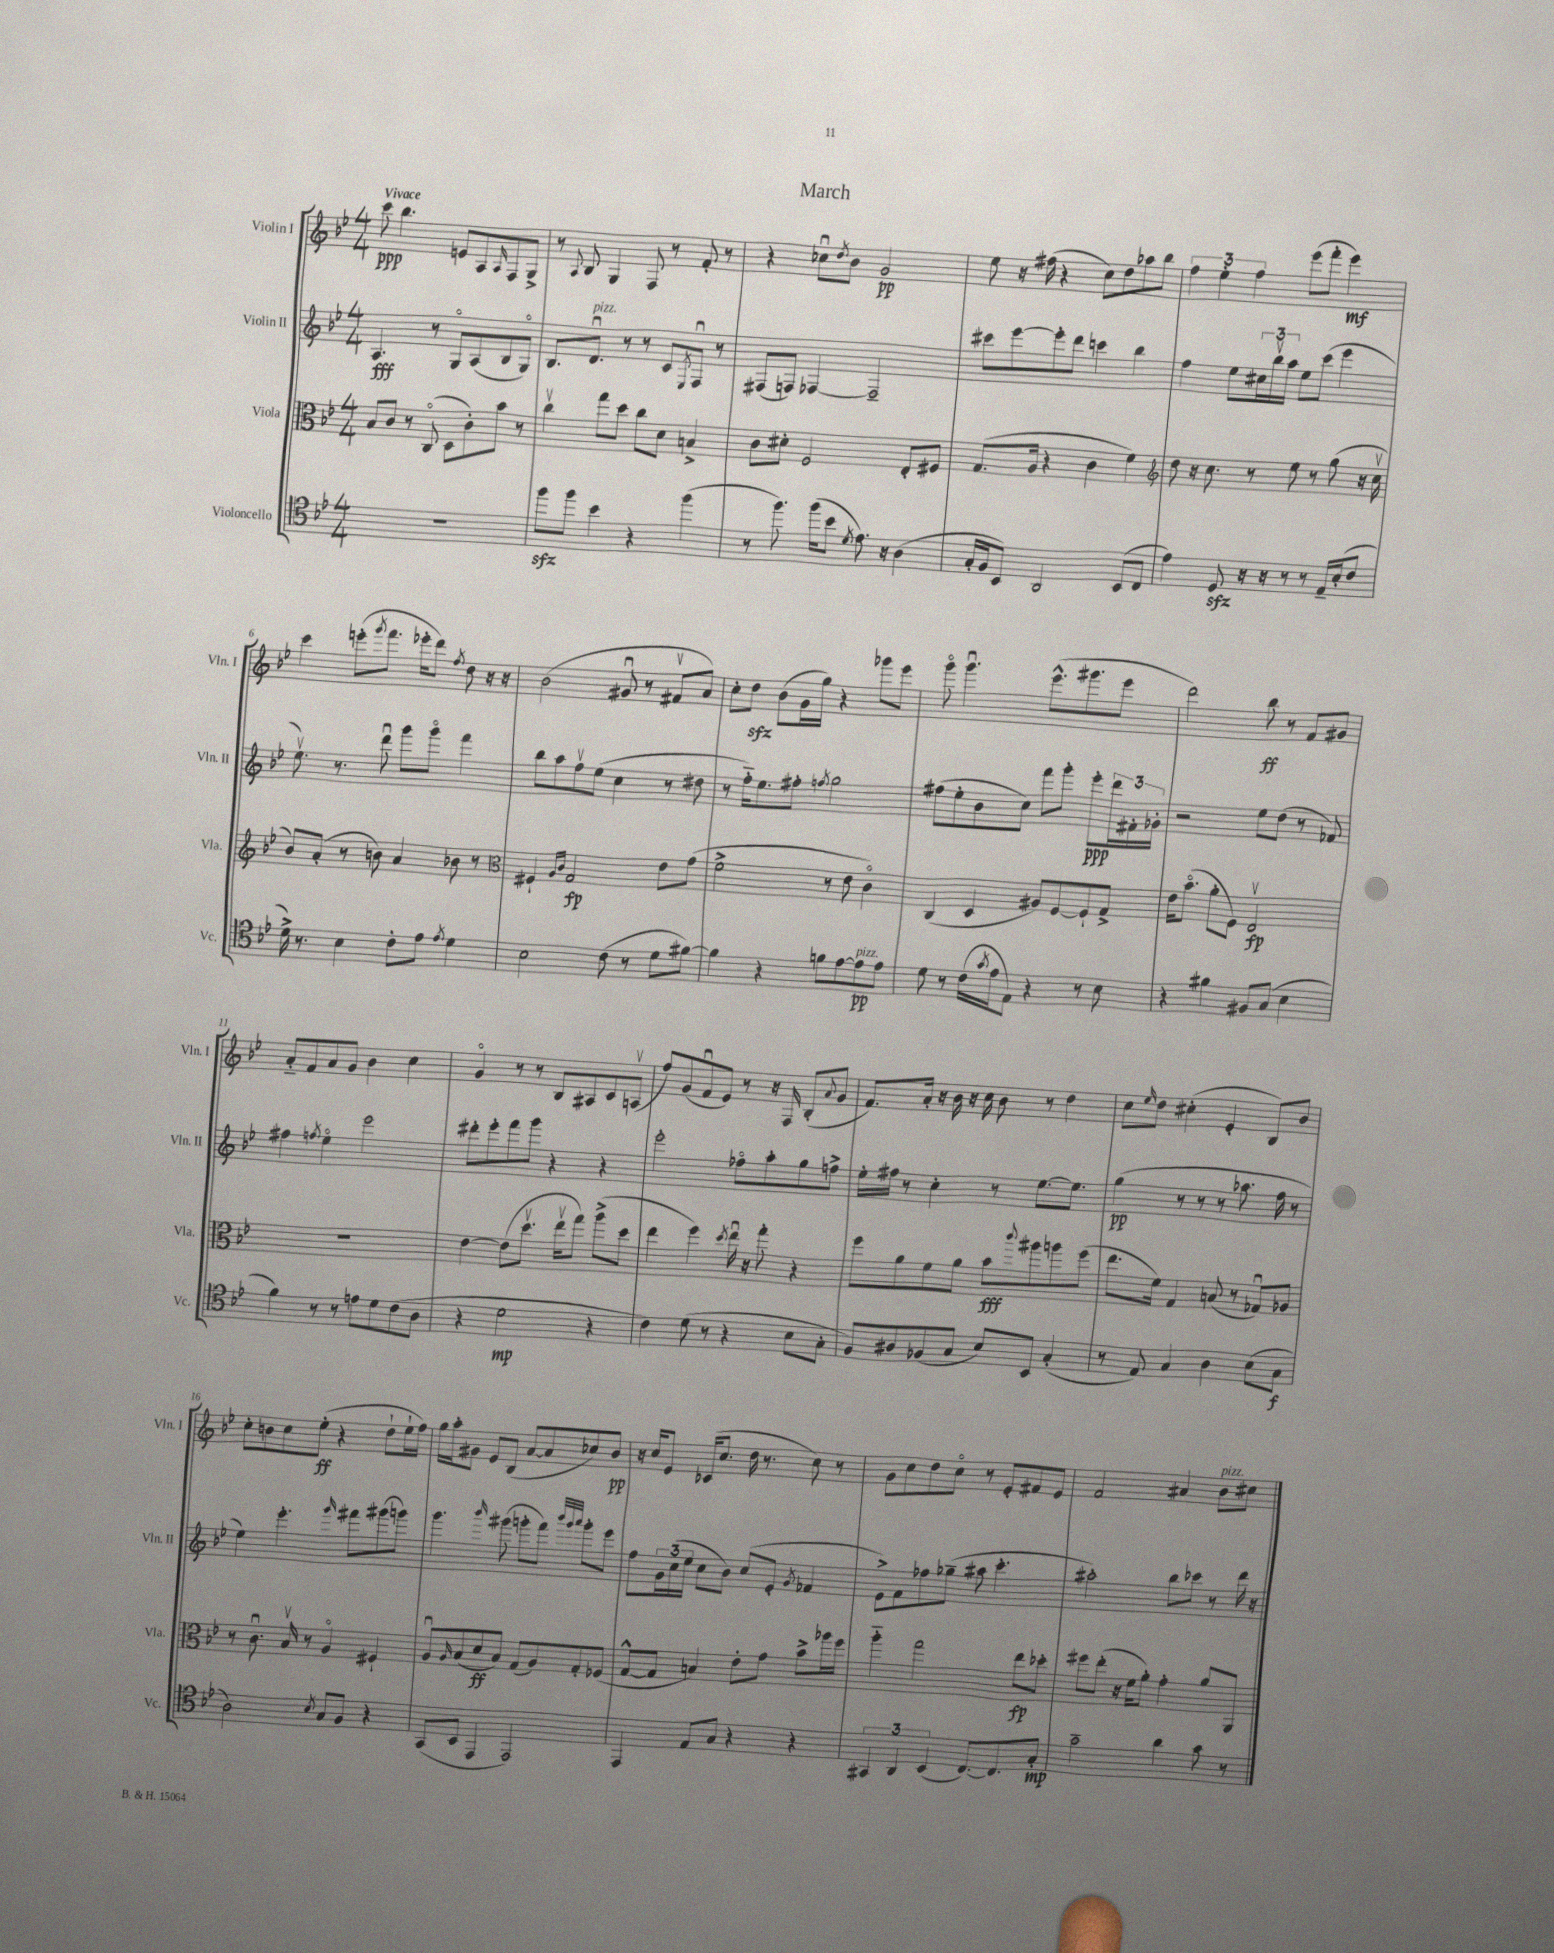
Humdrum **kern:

**kern	**dynam	**kern	**dynam	**kern	**dynam	**kern	**dynam
*part4	*part4	*part3	*part3	*part2	*part2	*part1	*part1
*staff4	*staff4	*staff3	*staff3	*staff2	*staff2	*staff1	*staff1
*I"Violoncello	*	*I"Viola	*	*I"Violin II	*	*I"Violin I	*
*I'Vc.	*	*I'Vla.	*	*I'Vln. II	*	*I'Vln. I	*
*clefC4	*	*clefC3	*	*clefG2	*	*clefG2	*
*k[b-e-]	*	*k[b-e-]	*	*k[b-e-]	*	*k[b-e-]	*
*M4/4	*	*M4/4	*	*M4/4	*	*M4/4	*
=1	=1	=1	=1	=1	=1	=1	=1
!	!	!	!	!	!	!LO:TX:a:B:t=Vivace	!
1r	.	8B-/L	.	4.A/	fff	8ccc\	ppp
.	.	8c/J	.	.	.	4.bb-\	.
.	.	8r	.	.	.	.	.
.	.	(8C/	.	8r	.	.	.
.	.	8D\L	.	8G/L	.	8en/L	.
.	.	8c'\)	.	(8A/	.	8A/	.
.	.	.	.	.	.	16qqA/	.
.	.	8b-\J	.	8B-/	.	8F/	.
.	.	8r	.	8G/J)	.	8G^/J	.
=2	=2	=2	=2	=2	=2	=2	=2
8ffzz\L	.	4ccv\	.	8.B-/L	.	8r	.
.	.	.	.	.	.	8qqA/	.
8ff\J	.	.	.	.	.	8B-/	.
!	!	!	!	!LO:TX:a:i:t=pizz.	!	!	!
.	.	.	.	8.du/J	.	.	.
4b-\	.	8gg\L	.	.	.	4G/	.
.	.	8dd\J	.	8r	.	.	.
4r	.	8cc\L	.	8r	.	8F/	.
.	.	8d\J	.	8c/L	.	8r	.
.	.	.	.	8qE-/	.	.	.
(4ff\	.	4Bn^/	.	8Fu/J	.	8f'/	.
.	.	.	.	8r	.	8r	.
=3	=3	=3	=3	=3	=3	=3	=3
8r	.	8c\L	.	(8F#X/L	.	4r	.
8.ff\)	.	8d#X'\J	.	8Fn/J)	.	.	.
.	.	2F/	.	[4F-X/	.	8cc-Xu\L	.
(16ff\KL	.	.	.	.	.	.	.
.	.	.	.	.	.	8qdd/	.
8b-\J	.	.	.	.	.	8b-\J	.
8qd/	.	.	.	.	.	.	.
8.e-\)	.	.	.	2F-~/]	.	2g/	pp
16r	.	.	.	.	.	.	.
(4A\	.	8E-'/L	.	.	.	.	.
.	.	8F#X/J	.	.	.	.	.
=4	=4	=4	=4	=4	=4	=4	=4
16G'/LL	.	(8.G/L	.	8ccc#X\L	.	8ee-\	.
16F/J	.	.	.	.	.	.	.
8BB-/J)	.	.	.	[8eee-\	.	16r	.
.	.	16A/Jk	.	.	.	(16ff#X\	.
2AA/	.	4r	.	8eee-'\]	.	4r	.
.	.	.	.	8ddd\J	.	.	.
.	.	4c\	.	4cccn\	.	8cc\L)	.
.	.	.	.	.	.	8dd\	.
(8BB-/L	.	4f\)	.	4bb-\	.	8aa-X\	.
8C/J	.	.	.	.	.	8bb-\J	.
=5	=5	=5	=5	=5	=5	=5	=5
*	*	*clefG2	*	*	*	*	*
4e-\)	.	8dd\	.	4ff\	.	6ff\	.
.	.	16r	.	.	.	.	.
.	.	.	.	.	.	6ee-'\	.
.	.	8.cc\	.	.	.	.	.
8Dzz/	.	.	.	8ee-\L	.	.	.
.	.	.	.	.	.	6ff\	.
16r	.	8r	.	24cc#X\L	.	.	.
.	.	.	.	24bb-v\	.	.	.
16r	.	.	.	.	.	.	.
.	.	.	.	24aa\JJ	.	.	.
8r	.	8ee-\	.	8ee-\L	.	(8eee-\L	.
8r	.	8r	.	(8ccc\J	.	8fff'\J	.
16E-~/LL	.	(8gg\	.	4eee-\	.	4eee-\)	mf
(16B-'/J	.	.	.	.	.	.	.
8c/J	.	16r	.	.	.	.	.
.	.	16ccv\	.	.	.	.	.
!!LO:LB:g=z
=6	=6	=6	=6	=6	=6	=6	=6
16d^\)	.	8b-/L)	.	8.ee-v\)	.	4ccc\	.
8.r	.	.	.	.	.	.	.
.	.	(8a'/J	.	.	.	.	.
.	.	.	.	8.r	.	.	.
4B-\	.	8r	.	.	.	(8eeen'\L	.
.	.	.	.	.	.	8qggg/	.
.	.	8bn\)	.	8dddu\	.	8.fff\J	.
8c'\L	.	4a/	.	8ggg\L	.	.	.
.	.	.	.	.	.	16eee-X'\KL	.
8e-\J	.	.	.	8ggg\J	.	8ddd\J)	.
8qe-/	.	.	.	.	.	8qff/	.
4d\	.	8b-X\	.	4fff\	.	8dd\	.
.	.	8r	.	.	.	16r	.
.	.	.	.	.	.	16r	.
=7	=7	=7	=7	=7	=7	=7	=7
*	*	*clefC3	*	*	*	*	*
2B-\	.	4F#X`/	.	8bb-\L	.	(2b-\	.
.	.	.	.	8aa\	.	.	.
.	.	16qqA/LL	.	.	.	.	.
.	.	16qqc/JJ	.	.	.	.	.
.	.	2G/	fp	8ffv\	.	.	.
.	.	.	.	(8ee-\J	.	.	.
(8c\	.	.	.	4cc\	.	8g#Xu/	.
8r	.	.	.	.	.	8r	.
8d\L	.	8e-\L	.	8r	.	8f#Xv/L	.
[8f#X\J)	.	(8g\J	.	8dd#X\	.	8a/J)	.
=8	=8	=8	=8	=8	=8	=8	=8
4f#\]	.	2f^\	.	8r	.	8cc'\L	.
.	.	.	.	16ff\KL)	.	8ddzz\J	.
.	.	.	.	8.ee-\	.	.	.
4r	.	.	.	.	.	(8b-\L	.
.	.	.	.	8ff#X'\J	.	16g\L	.
.	.	.	.	.	.	16gg\JJ)	.
.	.	.	.	8qffn/	.	.	.
8fn\L	.	8r	.	2gg\	.	4r	.
[8e-\	.	8e-\	.	.	.	.	.
!LO:TX:a:i:t=pizz.	!	!	!	!	!	!	!
8e-\]	pp	4c\)	.	.	.	8ggg-X\L	.
8e-\J	.	.	.	.	.	8eee-\J	.
=9	=9	=9	=9	=9	=9	=9	=9
8d\	.	(4C/	.	(8ff#X\L	.	8ggg\	.
8r	.	.	.	8ee-'\	.	4.gggu\	.
(16c\LL	.	4D/	.	8b-\	.	.	.
8qg/	.	.	.	.	.	.	.
16e-\J	.	.	.	.	.	.	.
8E-\J)	.	.	.	8cc\J)	.	.	.
4r	.	8A#X/L)	.	8fff\L	.	(8.eee-^^\L	.
.	.	[8F/	.	8ggg'\J	.	.	.
.	.	.	.	.	.	8.ggg#X\	.
8r	.	8F`/]	.	8eee-'\L	ppp	.	.
8B-\	.	8G^/J	.	24ddd\L	.	8eee-\J	.
.	.	.	.	24f#X'\	.	.	.
.	.	.	.	24g-X'\JJ	.	.	.
=10	=10	=10	=10	=10	=10	=10	=10
4r	.	16e-\KL	.	2r	.	2ddd\)	.
.	.	(8.b-\J	.	.	.	.	.
4f#X\	.	8a'\L	.	.	.	.	.
.	.	8F\J)	.	.	.	.	.
8F#X/L	.	2E-v/	fp	8ee-\L	.	8bb-\	ff
(8G/J	.	.	.	(8dd\J	.	8r	.
4B-\	.	.	.	8r	.	8f/L	.
.	.	.	.	8f-X/)	.	8g#X/J	.
!!LO:LB:g=z
=11	=11	=11	=11	=11	=11	=11	=11
4f\)	.	1r	.	4ff#X\	.	8a/L	.
.	.	.	.	.	.	8f/	.
.	.	.	.	8qffn/	.	.	.
8r	.	.	.	4ee-\	.	8a/	.
8r	.	.	.	.	.	8g/J	.
8en\L	.	.	.	2eee-\	.	4b-\	.
8d\	.	.	.	.	.	.	.
(8c\	.	.	.	.	.	4cc\	.
8A\J	.	.	.	.	.	.	.
=12	=12	=12	=12	=12	=12	=12	=12
4r	.	[4e-\	.	8ddd#X'\L	.	4g/	.
.	.	.	.	8eee-'\	.	.	.
2d\	mp	(8e-\L]	.	8fff\	.	8r	.
.	.	8.ddv\J	.	8ggg\J	.	8r	.
.	.	.	.	4r	.	8B-/L	.
.	.	16ee-v\KL	.	.	.	.	.
.	.	8gg\J)	.	.	.	8A#X/	.
4r	.	(8aa^\L	.	4r	.	8c/	.
.	.	8dd\J	.	.	.	(8Anv/J	.
=13	=13	=13	=13	=13	=13	=13	=13
4c\)	.	4ee-\	.	2eee-'\	.	8ff/L)	.
.	.	.	.	.	.	(8g/	.
(8d\	.	4ff\)	.	.	.	8fu/	.
8r	.	.	.	.	.	8e-/J)	.
.	.	8qdd/	.	.	.	.	.
4r	.	16ee-u\	.	8ff-X\L	.	8r	.
.	.	16r	.	.	.	.	.
.	.	8gg'\	.	8aa'\	.	16r	.
.	.	.	.	.	.	16F/	.
8B-\L	.	4r	.	8gg\	.	(8B-'/L	.
.	.	.	.	.	.	8qqa/	.
8G'\J	.	.	.	8ffn^\J	.	8g/J	.
=14	=14	=14	=14	=14	=14	=14	=14
8F/L)	.	8ff\L	.	16ee-'\LL	.	8.f/L)	.
.	.	.	.	16ff#X\JJ	.	.	.
8A#X/	.	8a\	.	8r	.	.	.
.	.	.	.	.	.	16a'/Jk	.
(8F-X/	.	8f\	.	4cc'\	.	16r	.
.	.	.	.	.	.	16b-\	.
8G/J	.	8a\J	.	.	.	16r	.
.	.	.	.	.	.	16cc\	.
8B-/L)	.	8b-\L	fff	8r	.	8b-\	.
.	.	8qqccc/	.	.	.	.	.
8BB-/J	.	8aa#X\	.	[8.ee-\L	.	8r	.
(4G'/	.	8aan\	.	.	.	4dd\	.
.	.	.	.	8.ee-\J]	.	.	.
.	.	(8ff\J	.	.	.	.	.
=15	=15	=15	=15	=15	=15	=15	=15
8r	.	8.ee-\L	.	(4gg\	pp	8cc\L	.
.	.	.	.	.	.	16qqee-/	.
8E-/)	.	.	.	.	.	8dd\J	.
.	.	16f\Jk)	.	.	.	.	.
4G/	.	4G/	.	8r	.	(4cc#X'\	.
.	.	.	.	8r	.	.	.
4A\	.	(8Bn/	.	8r	.	4e-'/	.
.	.	8r	.	8.aa-X\	.	.	.
(8B-\L	.	8G-Xu/L)	.	.	.	8B-/L)	.
.	.	.	.	16ff\	.	.	.
8G\J	f	8A-X/J	.	8r	.	8b-/J	.
!!LO:LB:g=z
=16	=16	=16	=16	=16	=16	=16	=16
2A\)	.	8r	.	4ee-\)	.	8cc'\L	.
.	.	8.cu\	.	.	.	8bn\	.
.	.	.	.	4.eee-'\	.	8cc\	.
.	.	16B-v/	.	.	.	.	.
.	.	8r	.	.	.	(8ee-'\J	ff
8qB-/	.	.	.	.	.	.	.
8G/L	.	4A/	.	.	.	4r	.
.	.	.	.	16qqggg/	.	.	.
8F/J	.	.	.	8fff#X\L	.	.	.
4r	.	4F#X`/	.	(8ggg#X\	.	8dd`\L	.
.	.	.	.	8gggn\J)	.	16ee-`\L	.
.	.	.	.	.	.	16ff\JJ)	.
=17	=17	=17	=17	=17	=17	=17	=17
(8GG/L	.	8Au/L	.	4.ggg\	.	16gg\LL	.
.	.	.	.	.	.	16aa'\J	.
.	.	16qqA/	.	.	.	.	.
8BB-/J	.	(8B-/	.	.	.	8g#X\J	.
4EE-/	.	8d/	ff	.	.	8e-/L	.
.	.	.	.	16qqbbb-/	.	.	.
.	.	8B-/J)	.	(8ggg#X\	.	(8B-/J	.
2EE-/)	.	(8G/L	.	8gggn'\L	.	[8a/L	.
.	.	8A/)	.	8fff\J)	.	8a/]	.
.	.	.	.	32qqbbb-/LLL	.	.	.
.	.	.	.	32qqggg/	.	.	.
.	.	.	.	32qqaaa/JJJ	.	.	.
.	.	8G'/	.	8ggg'\L	.	8cc-X/)	.
.	.	(8F-X/J	.	8eee-\J	.	8b-/J	pp
=18	=18	=18	=18	=18	=18	=18	=18
4EE-/	.	[8G^^/L	.	8ff\L	.	16r	.
.	.	.	.	.	.	16cc/KL	.
.	.	8G/J]	.	24g\L	.	8e-/J	.
.	.	.	.	(24cc\	.	.	.
.	.	.	.	24ee-\JJ	.	.	.
8E-/L	.	4Bn/)	.	8cc\L	.	(16c-X/KL	.
.	.	.	.	.	.	8.cc/J	.
8G/J	.	.	.	8b-\J)	.	.	.
4r	.	8e-'\L	.	(8cc/L	.	16dd\	.
.	.	.	.	.	.	8.r	.
.	.	8g\J	.	8e-'/J	.	.	.
.	.	.	.	8qg/	.	.	.
4r	.	8b-^\L	.	4f-X/	.	8cc\)	.
.	.	16aa-X\L	.	.	.	8r	.
.	.	16ff\JJ	.	.	.	.	.
=19	=19	=19	=19	=19	=19	=19	=19
6GG#X/	.	4aa\	.	8e-^\L)	.	8g\L	.
.	.	.	.	8f\	.	8cc\	.
6AA/	.	.	.	.	.	.	.
.	.	2gg\	.	8ff-X\	.	8dd\	.
(6BB-/	.	.	.	.	.	.	.
.	.	.	.	(8gg-X~\J	.	8cc\J	.
[8.C/L)	.	.	.	8aa#X\	.	8r	.
.	.	.	.	4.ccc'\	.	8e-'/L	.
8.C/]	.	.	.	.	.	.	.
.	.	8ee-\L	fp	.	.	8f#X/	.
8G'/J	mp	8dd-X'\J	.	.	.	8e-/J	.
=20	=20	=20	=20	=20	=20	=20	=20
2g~\	.	8ff#X\L	.	2aa#X'\)	.	2f/	.
.	.	(8ee-'\J	.	.	.	.	.
.	.	16r	.	.	.	.	.
.	.	16f\KL	.	.	.	.	.
.	.	8a'\J)	.	.	.	.	.
4a\	.	4g'\	.	8bb-\L	.	4a#X/	.
.	.	.	.	8ccc-X\J	.	.	.
!	!	!	!	!	!	!LO:TX:a:i:t=pizz.	!
8g\	.	8a/L	.	8r	.	8b-\L	.
8r	.	8AA/J	.	16ddd\	.	8cc#X\J	.
.	.	.	.	16r	.	.	.
==	==	==	==	==	==	==	==
*-	*-	*-	*-	*-	*-	*-	*-
